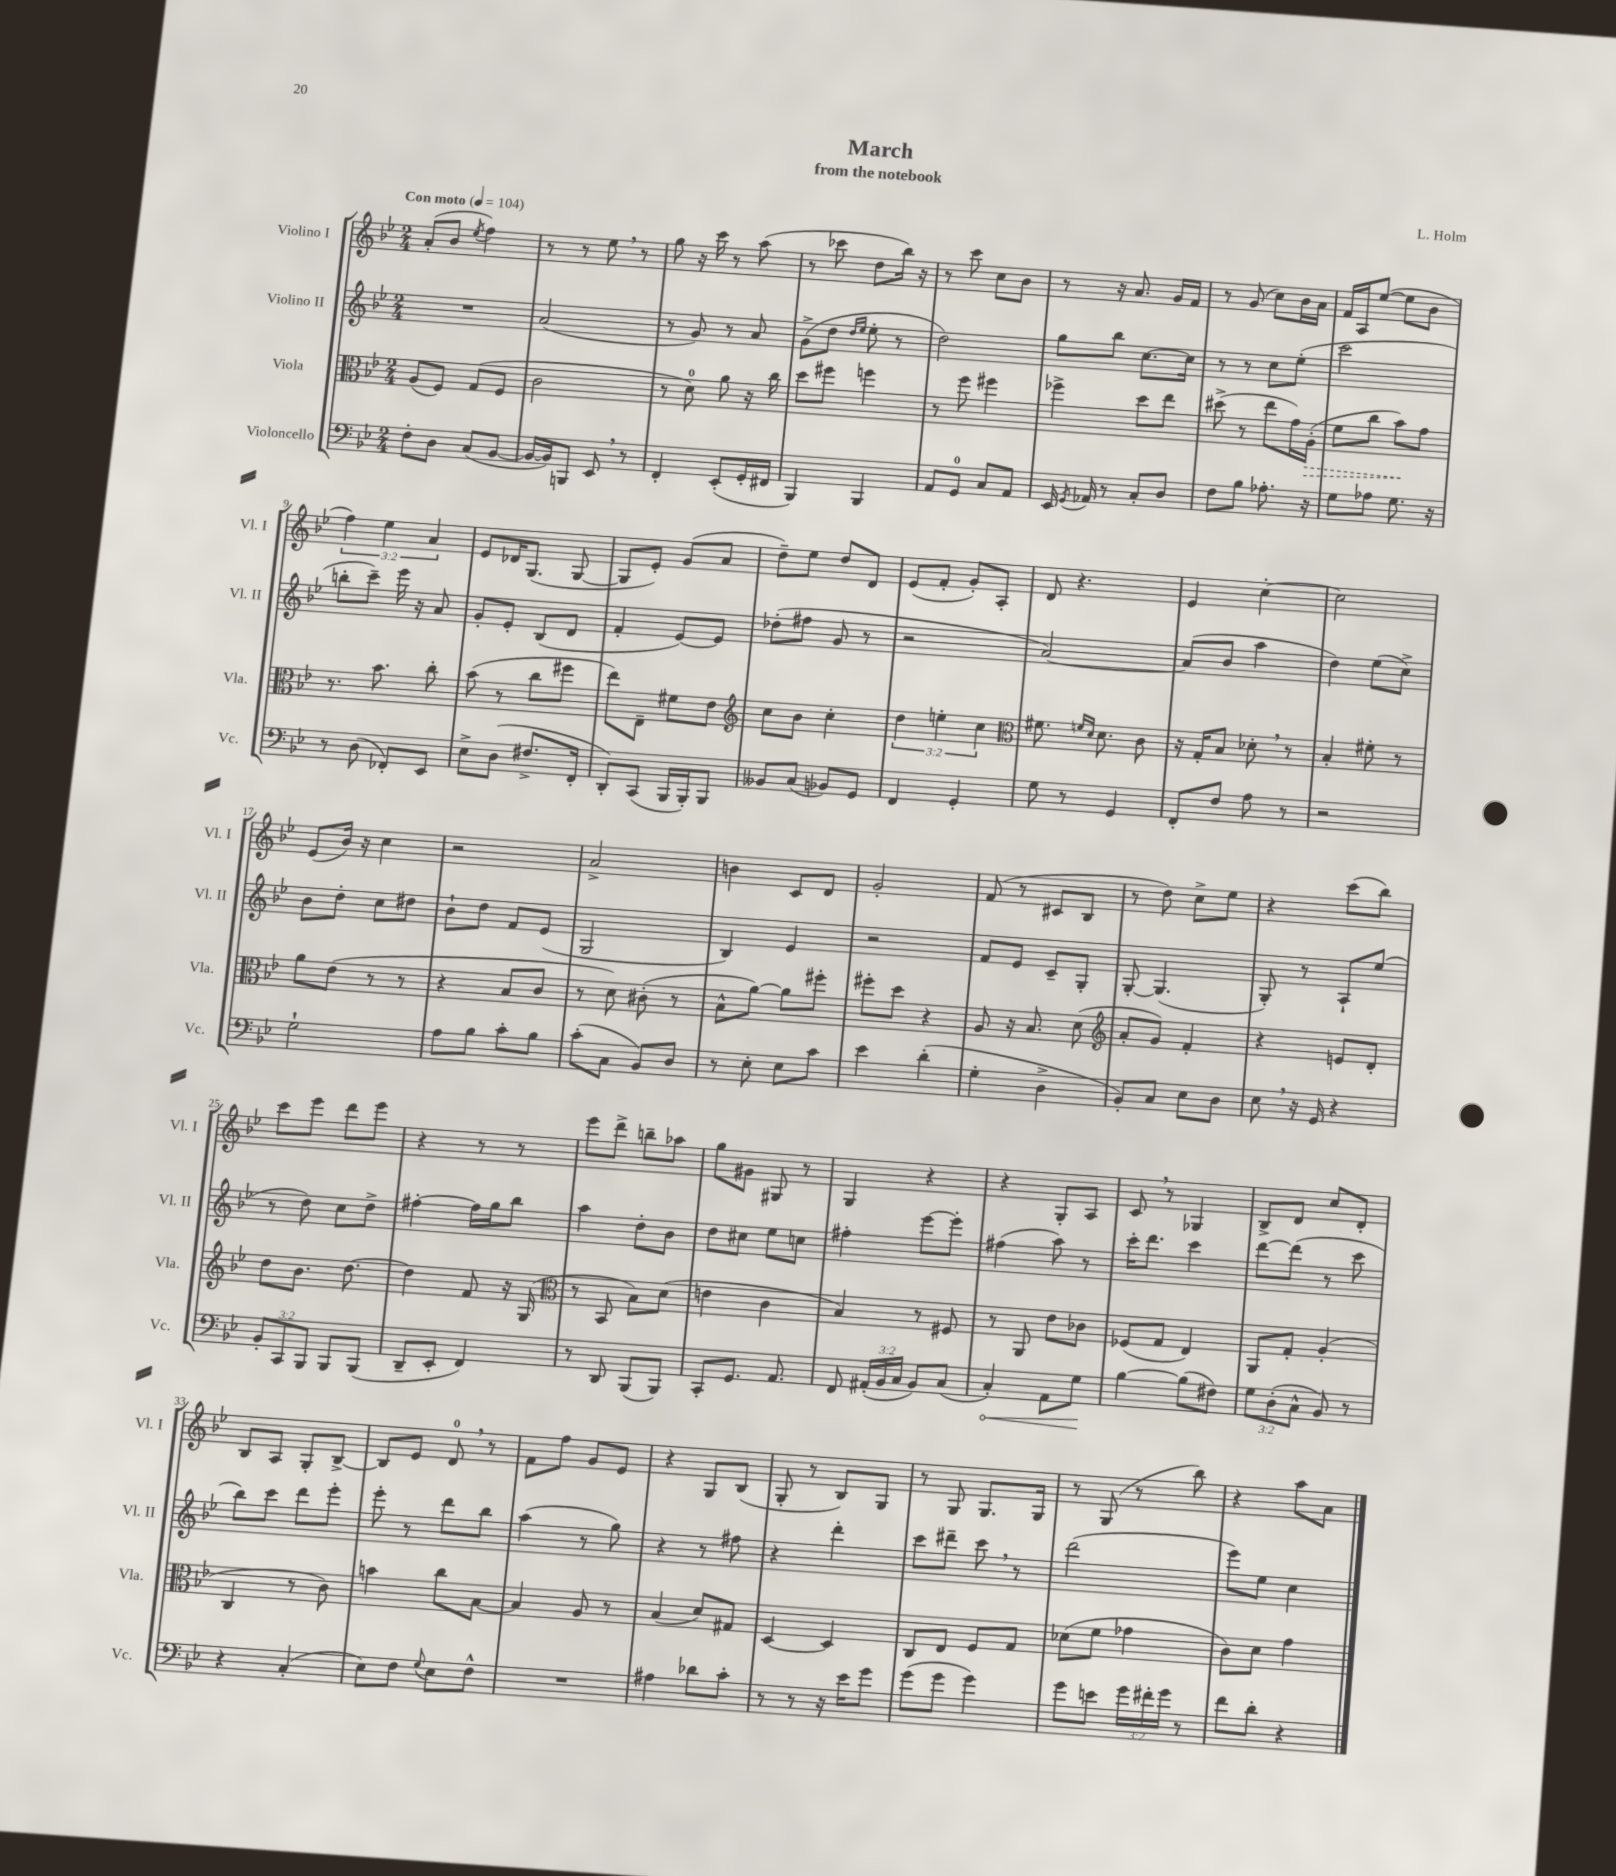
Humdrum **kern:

**kern	**kern	**kern	**kern
*staff4	*staff3	*staff2	*staff1
*clefF4	*clefC3	*clefG2	*clefG2
*k[b-e-]	*k[b-e-]	*k[b-e-]	*k[b-e-]
*M2/4	*M2/4	*M2/4	*M2/4
*MM104	*MM104	*MM104	*MM104
8F'	(8A	2r	(8a'
8D	8F)	.	8b-
.	.	.	8qee-
(8C	(8G	.	4ff)
[8BB-	8F	.	.
=	=	=	=
16BB-_	2c	(2a	8r
16BB-])	.	.	.
8BBB	.	.	8r
8EE-	.	.	8ee-
8r	.	.	8r
=	=	=	=
4FF'	8r	8r	8gg
.	8d)	8g)	16r
.	.	.	16ccc
(8EE-'	8a	8r	8r
16GG'	16r	8a	(8aa
16FF#	16cc	.	.
=	=	=	=
4BBB-)	8dd	(8g^	8r
.	8ff#	8dd	8ccc-
.	.	16qqdd	.
.	.	16qqee-	.
4BBB-	4ff	8ee-'	8dd
.	.	8r	16bb-)
.	.	.	16r
=	=	=	=
8AA	8r	2dd)	8r
8GG	8ff	.	8ccc
8C	4ff#	.	8cc
8AA	.	.	8b-
=	=	=	=
16EE-	4ff-^	8gg	8r
8qGG	.	.	.
16AA-	.	.	.
8r	.	8bb-	16r
.	.	.	8.a
8C'	8dd	[8.cc	.
8D	8ee-	.	16g
.	.	16cc]	16f
=	=	=	=
8F	(8dd#^	8r	8r
8B-	8r	8r	(8g
8.A-'	8ee-	8cc	8cc)
.	16g)	(8ee-'	16b-
16r	(16A'	.	16a
=	=	=	=
8G	8f	2ccc	16f
.	.	.	16A
8A-	8cc	.	([8ee-
8.G	8b-)	.	8ee-]
.	8g	.	8b-
16r	.	.	.
=	=	=	=
8r	8.r	8bb'	6ff)
(8D	.	8ccc~)	.
.	.	.	6ee-
.	8.b-	.	.
8FF-')	.	16eee-	.
.	.	16r	.
.	.	.	6a
8EE-	8cc'	8a	.
=	=	=	=
8E-^	(8b-	8g'	8e-
(8D	8r	8e-'	16d-
.	.	.	(8.G
8.F#^	8cc	(8B-	.
.	8ff#	8d	[8G
16FF'	.	.	.
=	=	=	=
8DD')	8ee-)	4f'	8G]
(8CC	8E-~	.	8e-')
16BBB-	8f#	[8e-)	(8g
16BBB-')	.	.	.
8BBB-	8e-	8e-]	8a
=	=	=	=
*	*clefG2	*	*
8BB--	8cc	(8dd-'	8dd~)
(8C	8b-	8ff#	8ee-
8BB-)	4cc'	8g	8dd
8GG	.	8r	8d
=	=	=	=
4FF	6dd	2r	(8e-
.	.	.	8f'
.	6ee'	.	.
4GG'	.	.	8g')
.	6cc	.	.
.	.	.	8A'
=	=	=	=
*	*clefC3	*	*
8G	8.f#	[2a)	8d
8r	.	.	4.r
.	16qqf	.	.
.	16qqd	.	.
.	8.d	.	.
4GG	.	.	.
.	8c	.	.
=	=	=	=
8FF'	16r	(8a]	4e-
.	16G'	.	.
8F	8B-	8b-	.
8A	8d-'	4aa	[4cc'
8r	8r	.	.
=	=	=	=
2r	4B-'	4dd)	2cc]
.	8f#'	(8ee-	.
.	8r	8cc^)	.
=	=	=	=
2G`	8a	8b-	(8e-
.	(8e-	8dd'	16b-)
.	.	.	16r
.	8r	8cc	4cc
.	8r	8dd#	.
=	=	=	=
8A	4r	8b-`	2r
8B-	.	8dd	.
8c'	8B-	8f	.
8B-	8c	(8e-	.
=	=	=	=
(8c'	8r	2G	2a^
8C	8d)	.	.
8BB-)	(8c#'	.	.
8D	8r	.	.
=	=	=	=
8r	8B-^^	4B-)	4b
8E-'	[8a)	.	.
8E-	8a]	4e-	8c
8c	8ff#'	.	8d
=	=	=	=
4e-	8ff#'	2r	2g'
.	8dd	.	.
(4d'	4r	.	.
=	=	=	=
4G'	8A	8f	(8f
.	16r	8e-	8r
.	8.B-	.	.
4D^	.	8c~	8c#
.	(8d	8G'	8B-
=	=	=	=
*	*clefG2	*	*
8BB-')	8a'	[8G'	8r
8C	8g)	(4.G]	8dd)
8E-	4f'	.	8cc^
8D	.	.	8ee-
=	=	=	=
8E-	4r	8G')	4r
16r	.	8r	.
16GG	.	.	.
4r	8e	8A`	(8ccc
.	8d'	(8ee-	8bb-)
=	=	=	=
12BB-'	8dd	8r	8ccc
12CC	.	.	.
.	8.b-	8dd)	8eee-
12BBB-	.	.	.
8BBB-	.	8cc	8ddd
.	[8.dd	.	.
(8BBB-	.	8dd^	8eee-
=	=	=	=
8DD~	4dd]	[4ff#'	4r
8EE-'	.	.	.
4FF)	8f	16ff#]	8r
.	.	16gg	.
.	16r	8bb-	8r
.	(16G	.	.
=	=	=	=
*	*clefC3	*	*
8r	8r	4aa	8eee-
8DD	8BB-	.	8ddd^
(8BBB-	8B-)	8dd'	8bb~
8BBB-)	(8d	8b-	8aa-
=	=	=	=
8CC'	4e	8dd	8gg
8.GG	.	8cc#	8g#
.	4c	8ee-	8G#
8.AA	.	.	.
.	.	8cc	8r
=	=	=	=
8FF	4B-)	4ff#'	4G
(24AA#'	.	.	.
24BB-	.	.	.
24C	.	.	.
8BB-)	8r	[8eee-	4r
(8C	8F#	8eee-']	.
=	=	=	=
4C')	8r	(4ff#	4r
.	8AA	.	.
8AA	8e-	8aa)	8G'
8G	8c-	8r	8A
=	=	=	=
[4B-	(8F-	16ccc'	8c
.	.	8.ddd	.
.	8G	.	8r
(8B-]	4E-)	4ccc	4G-
8F#)	.	.	.
=	=	=	=
12G	8AA	[8ddd	8B-^
(12D'	.	.	.
.	8G'	(8ddd]	8d
12C^^	.	.	.
8BB-)	(4A'	8r	8cc
8r	.	8ccc	8d'
=	=	=	=
4r	4C	8bb-)	8B-
.	.	8ccc	8A
(4C'	8r	8ddd	8G'
.	8c)	8eee-'	[8B-^
=	=	=	=
8E-)	4b	8eee-'	8B-]
8F	.	8r	8e-
8qqG	.	.	.
8E-	8cc	8ddd	8d
8F^^	[8B-	8bb-	8r
=	=	=	=
2r	4B-]	(4aa	8f
.	.	.	8ff
.	8A	8r	8g
.	8r	8gg)	8e-
=	=	=	=
4A#	(4B-	4r	4r
8d-	8d)	8r	8G
8c'	8G#	8ff#	(8B-
=	=	=	=
8r	[4D	4r	8G'
8r	.	.	8r
16r	4D]	4ddd'	8B-)
16e-	.	.	.
8g	.	.	8G
=	=	=	=
(8g	8C	8ccc	8r
8g	8E-	8ddd#~	8G
4g)	8F	8ccc	8.G
.	8G	8r	.
.	.	.	16G
=	=	=	=
8g	(8d-	(2ddd	8r
8e	8f	.	(8G
24g	4g-	.	8r
24f#'	.	.	.
24g	.	.	.
8r	.	.	8bb-)
=	=	=	=
8f	8c)	8eee-)	4r
8d'	8d	8ee-	.
4r	4g	4cc	8aa
.	.	.	8a
==	==	==	==
*-	*-	*-	*-
